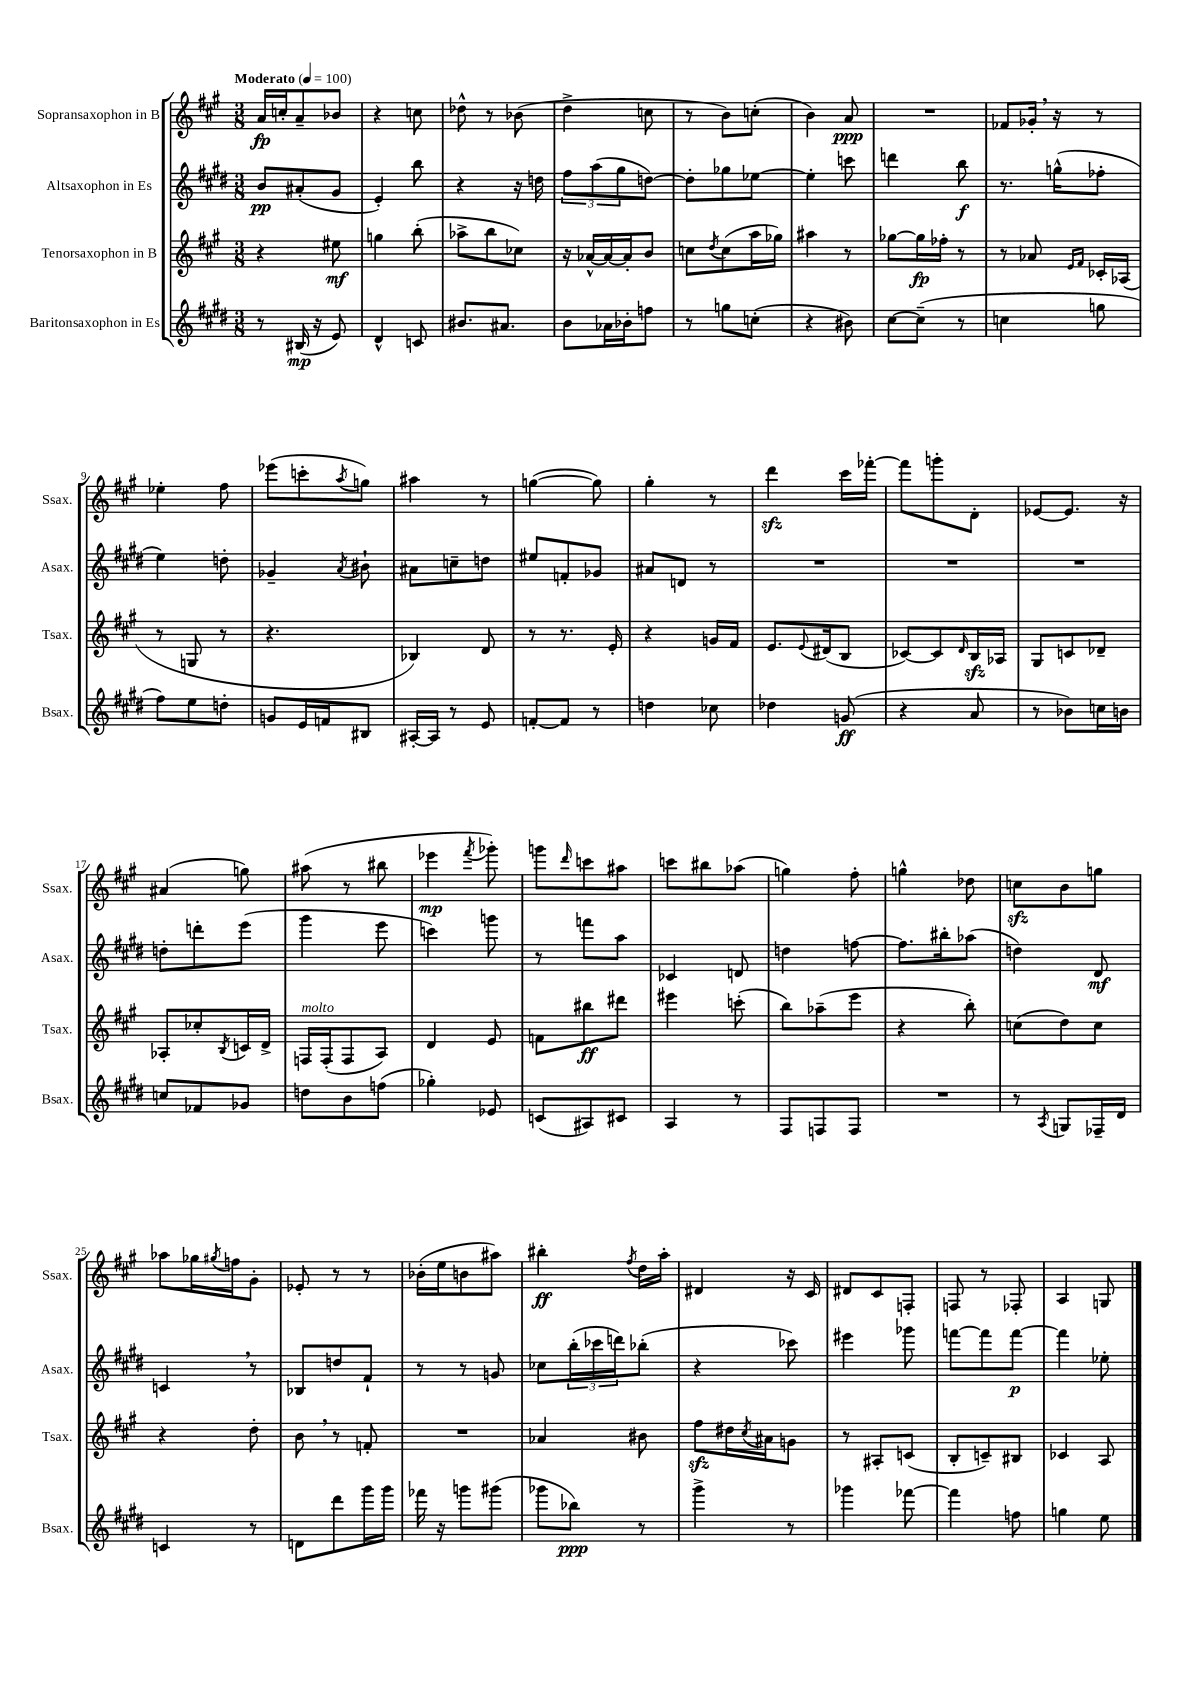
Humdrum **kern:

**kern	**kern	**kern	**kern
*staff4	*staff3	*staff2	*staff1
*clefG2	*clefG2	*clefG2	*clefG2
*k[f#c#g#d#]	*k[f#c#g#]	*k[f#c#g#d#]	*k[f#c#g#]
*M3/8	*M3/8	*M3/8	*M3/8
*MM100	*MM100	*MM100	*MM100
8r	4r	8b	16a
.	.	.	16cc'
(16B#	.	(8a#'	8a~
16r	.	.	.
8e)	8ee#	8g#	8b-
=	=	=	=
4d#^^	4gg	4e')	4r
8c	(8bb'	8bb	8cc
=	=	=	=
8.b#	8aa-^	4r	8dd-^^
.	8bb	.	8r
8.a#	.	.	.
.	8cc-)	16r	(8b-
.	.	16dd	.
=	=	=	=
8b	16r	12ff#	4dd^
.	[16a-^^	.	.
.	.	(12aa	.
16a-	16a-_	.	.
.	.	12gg#	.
16b-'	16a-']	.	.
8ff	8b	[8dd)	8cc
=	=	=	=
8r	8cc	8dd']	8r
.	8qdd	.	.
8gg	(8cc	8gg-	8b)
(8cc'	16aa	[8ee-	(8cc'
.	16gg-)	.	.
=	=	=	=
4r	4aa#	4ee-']	4b)
8b#)	8r	8ccc	8a
=	=	=	=
[8cc#	[8gg-	4ddd	4.r
(8cc#~]	16gg-]	.	.
.	16ff-'	.	.
8r	8r	8bb	.
=	=	=	=
4cc	8r	8.r	8f-
.	8a-	.	16g-'
.	.	(16gg^^	16r
.	16qqe	.	.
.	16qqf#	.	.
8gg	16c-'	8ff-'	8r
.	(16A-	.	.
=	=	=	=
8ff#)	8r	4ee)	4ee-'
8ee	8G	.	.
8dd'	8r	8dd'	8ff#
=	=	=	=
8g	4.r	4g-~	(8eee-
16e	.	.	8ccc'
16f	.	.	.
.	.	8qa	8qaa
8B#	.	8b#`	8gg)
=	=	=	=
[16A#'	4B-)	8a#	4aa#
16A#]	.	.	.
8r	.	8cc~	.
8e	8d	8dd	8r
=	=	=	=
[8f'	8r	8ee#	([4gg
8f]	8.r	8f'	.
8r	.	8g-	8gg])
.	16e'	.	.
=	=	=	=
4dd	4r	8a#	4gg#'
.	.	8d	.
8cc-	16g	8r	8r
.	16f#	.	.
=	=	=	=
4dd-	8.e	4.r	4ddd
.	8qqe	.	.
.	(16d#	.	.
(8g	8B	.	16ccc#
.	.	.	[16fff-'
=	=	=	=
4r	[8c-)	4.r	8fff-]
.	8c-]	.	8ggg'
.	16qqd	.	.
8a	16B	.	8d'
.	16A-	.	.
=	=	=	=
8r	8G#	4.r	[8e-
8b-)	8c	.	8.e-]
16cc	8d-~	.	.
16b	.	.	16r
=	=	=	=
8cc	8A-'	8dd'	(4a#
8f-	8cc-'	8ddd'	.
.	8qB	.	.
8g-	16c	(8eee	8gg)
.	16d^	.	.
=	=	=	=
8dd	16F	4ggg#	(8aa#
.	(16F'	.	.
8b	8F	.	8r
(8ff	8A)	8eee	8bb#
=	=	=	=
4gg-')	4d	4ccc)	4eee-
.	.	.	8qfff#
8e-	8e	8ggg	8ggg-')
=	=	=	=
(8c	8f	8r	8ggg
.	.	.	16qqddd
8A#)	8bb#	8fff	8ccc
8c#	8ddd#	8aa	8aa#
=	=	=	=
4A	4eee#	4c-	8ccc
.	.	.	8bb#
8r	(8ccc'	8d	(8aa-
=	=	=	=
8F#	8bb)	4dd	4gg)
8F	(8aa-~	.	.
8F	8eee	[8ff	8ff#'
=	=	=	=
4.r	4r	8.ff]	4gg^^
.	.	16bb#'	.
.	8bb')	(8aa-	8dd-
=	=	=	=
8r	(8cc	4dd)	8cc
8qA	.	.	.
8G	8dd)	.	8b
16F-~	8cc	8d#	8gg
16d#	.	.	.
=	=	=	=
4c	4r	4c	8aa-
.	.	.	16gg-
.	.	.	8qgg#
.	.	.	16ff
8r	8dd'	8r	8g#'
=	=	=	=
8d	8b	8B-	8e-'
8ddd#	8r	8dd	8r
16ggg#	8f'	8f#`	8r
16ggg#	.	.	.
=	=	=	=
16fff-	4.r	8r	(16b-'
16r	.	.	16ee
8ggg	.	8r	8b
(8ggg#	.	8g	8aa#)
=	=	=	=
8ggg-	4a-	8cc-	4bb#'
8bb-)	.	(24bb'	.
.	.	24ccc-	.
.	.	24ddd)	.
.	.	.	8qff#
8r	8b#	(8bb-'	16dd
.	.	.	16aa'
=	=	=	=
4ggg#^	8ff#	4r	4d#
.	16dd#	.	.
.	8qcc#	.	.
.	16a#	.	.
8r	8g	8ccc-)	16r
.	.	.	16c#
=	=	=	=
4ggg-	8r	4eee#	8d#
.	8A#'	.	8c#
[8fff-	(8c	8ggg-	8F'
=	=	=	=
4fff-]	8B'	[8fff	8F
.	8c~)	8fff]	8r
8ff	8B#	[8fff	8F-'
=	=	=	=
4gg	4c-	4fff]	4A
8ee	8A	8ee-'	8G
==	==	==	==
*-	*-	*-	*-
